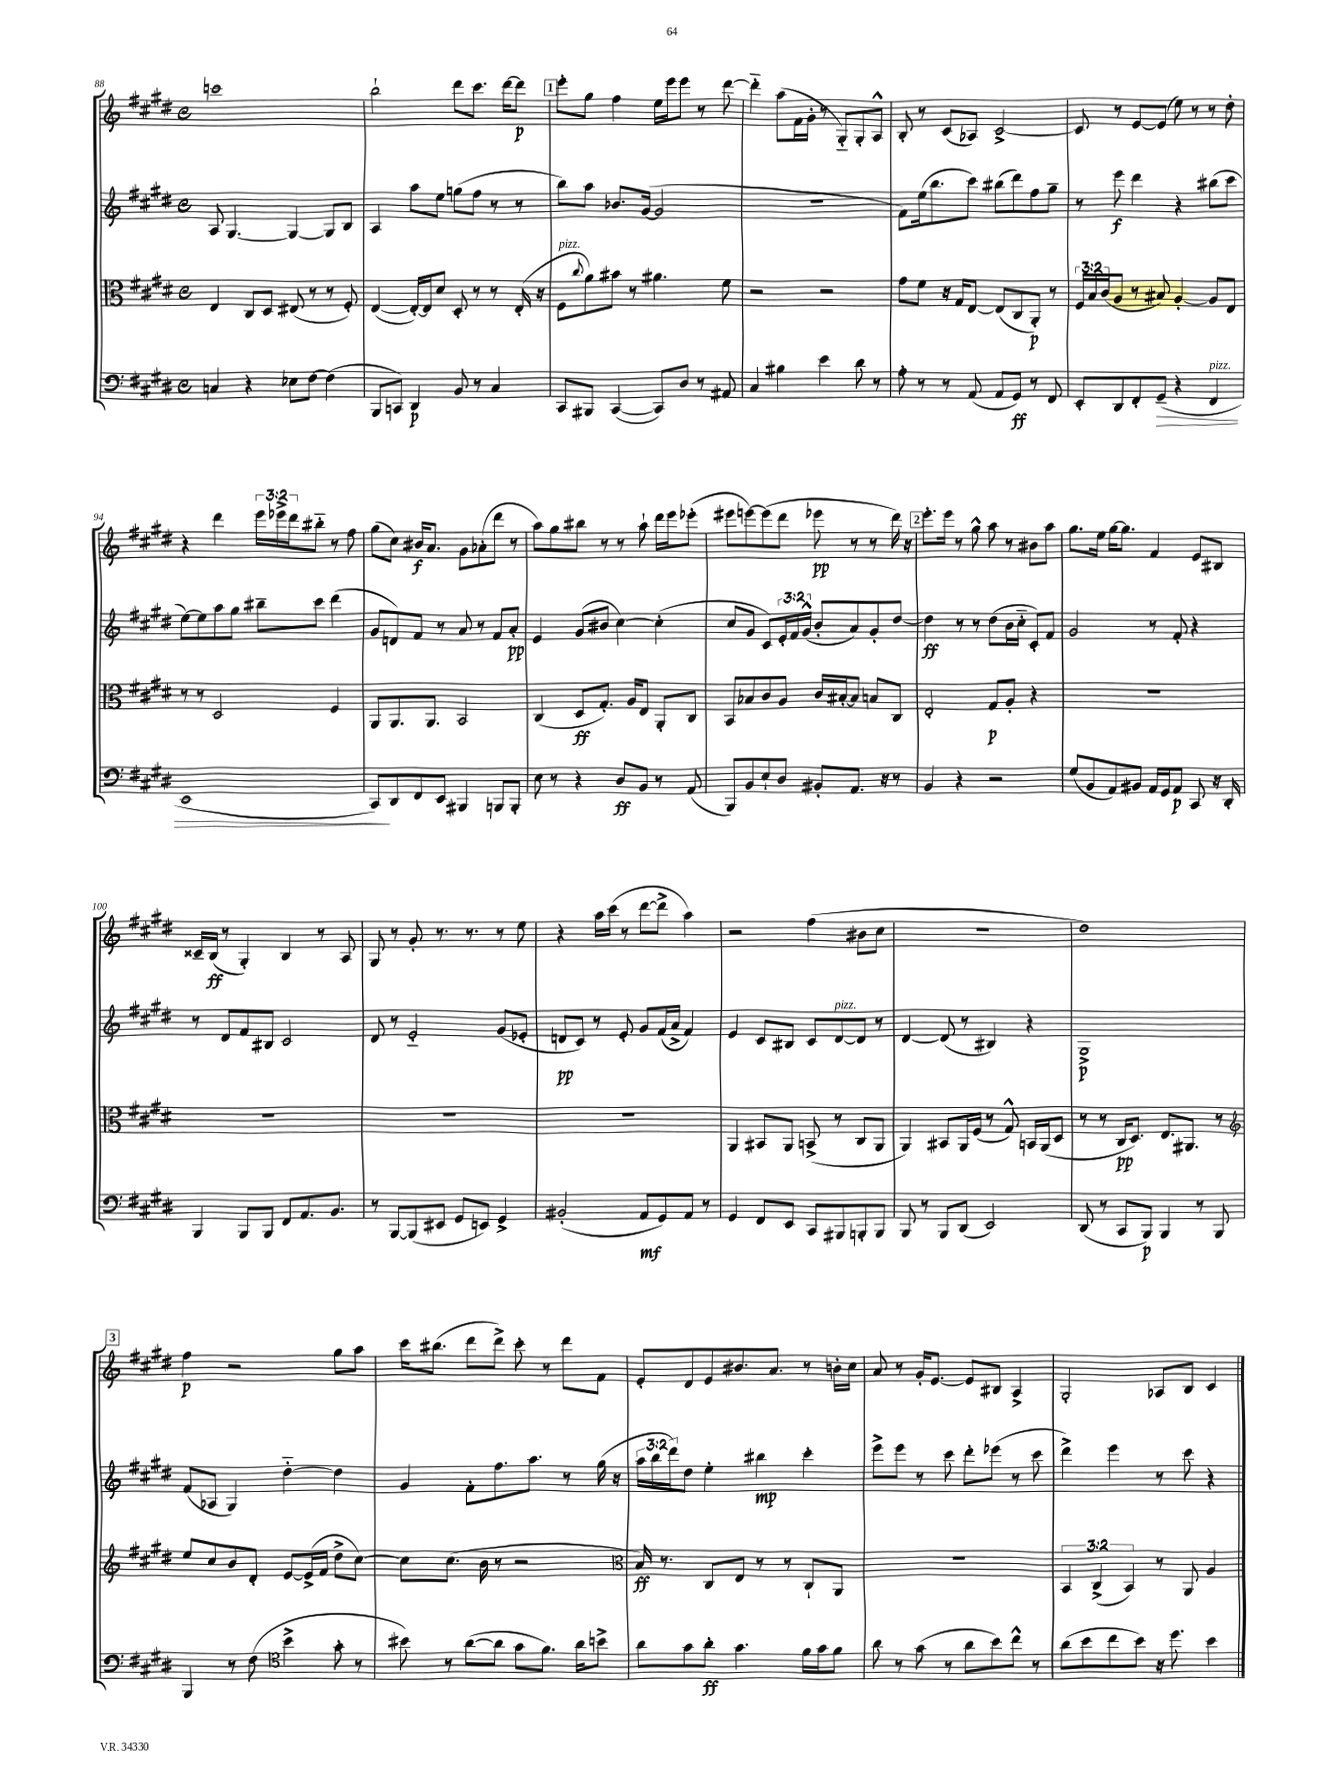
<<
\new StaffGroup <<
\new Staff = "s0" {
    \clef treble \key e \major \defaultTimeSignature \time 4/4 \override Staff.TupletNumber.text = #tuplet-number::calc-fraction-text
    c'''1 |
    b''2-! dis'''8 cis'''8. dis'''16~ dis'''8\p |
    \mark \markup { \box "1" } e'''8-. gis''8 fis''4 e''16 e'''16 e'''8 r8 dis'''8~ |
    dis'''4-_ a''8( fis'16 gis'16-. r8 gis8-_) gis8-. a8-^ |
    b8-. r8 cis'8( aes8) cis'2~-> |
    cis'8 r8 e'8~ e'8( e''8) r8 r8 dis''8-. |
    r4 dis'''4 \tuplet 3/2 { e'''16 ees'''16-> dis'''16 } bis''8-_ r8 fis''8 |
    gis''8( cis''8) bis'16\f a'8. gis'8 aes'8-.( dis'''8 r8 |
    a''8) gis''8 bis''8 r8 r8 a''8-! dis'''16 e'''16 ees'''8-.( |
    eis'''8 e'''8~) e'''8( dis'''8 ees'''8\pp r8 r8 dis'''16) r16 |
    \mark \markup { \box "2" } e'''8.-. e'''16 r8 gis''8-^ a''8 r8 bis'8 a''8 |
    gis''8. e''16 gis''16~ gis''8. fis'4 e'8 bis8 |
    cisis'16-- b16\ff( r8 gis4-.) b4 r8 a8 |
    gis8 r8 gis'8-. r8. r8. r8 e''8 |
    r4 a''16 cis'''16( r8 dis'''8~ dis'''8-> a''4) |
    r2 fis''4( bis'8 cis''8 |
    R1 |
    dis''1) |
    \mark \markup { \box "3" } fis''4\p r2 gis''8 a''8 |
    cis'''16 bis''8.( dis'''8 dis'''8->) cis'''8-. r8 dis'''8 fis'8 |
    e'8-. dis'8 e'8 bis'8. a'8. r8 b'16-. cis''16 |
    a'8 r8 gis'16-. e'8.~ e'8 bis8 a4-> |
    gis2-. aes8 b8 cis'4 \bar "|." |
}
\new Staff = "s1" {
    \clef treble \key e \major \defaultTimeSignature \time 4/4 \override Staff.TupletNumber.text = #tuplet-number::calc-fraction-text
    a8 gis4.~ gis4~ gis8 b8 |
    a4 a''8 e''8 g''8( fis''8 r8 r8 |
    \mark \markup { \box "1" } b''8) a''8 bes'8. gis'16~( gis'2 |
    R1 |
    fis'8) e''16( b''8. cis'''8) bis''8( dis'''8) fis''8 gis''8-- |
    r8 e'''8\f dis'''4 r4 bis''8( cis'''8 |
    e''8~) e''8 a''8 gis''8 bis''8-- cis'''8 dis'''4( |
    gis'8 d'8) fis'8 r8 a'8 r8 fis'8 a'8-.\pp |
    e'4 gis'8( bis'8 cis''4~) cis''4-.( |
    cis''8 gis'8 cis'8) \tuplet 3/2 { e'16-. fis'16 gis'16-^( } b'8-. a'8) gis'8-. dis''8~ |
    \mark \markup { \box "2" } dis''4\ff r8 r8 dis''8( b'16 cis''16-_ cis'8-.) fis'8 |
    gis'2 r8 fis'8-. r4 |
    r8 dis'8 fis'8 bis8 cis'2 |
    dis'8 r8 e'2-_ gis'8( ees'8-. |
    d'8\pp cis'8) r8 e'8-. gis'8 fis'16( a'16-> fis'4) |
    e'4 cis'8 bis8 cis'8 dis'8~^\markup { \italic "pizz." } dis'8 r8 |
    dis'4~ dis'8( r8 bis4) r4 |
    gis1->\p |
    \mark \markup { \box "3" } fis'8( aes8 gis4) dis''4~-_ dis''4 |
    gis'4 fis'8-. fis''8. a''8. r8 gis''16( r16 |
    \tuplet 3/2 { a''16 b''16 dis'''16) } dis''8 e''4-. bis''4\mp cis'''4-. |
    e'''8-> e'''8 r8 cis'''8 dis'''8-. ees'''8( r8 cis'''8 |
    dis'''4->) e'''4 r8 cis'''8 r4 \bar "|." |
}
\new Staff = "s2" {
    \clef alto \key e \major \defaultTimeSignature \time 4/4 \override Staff.TupletNumber.text = #tuplet-number::calc-fraction-text
    e4 cis8 dis8 eis8( r8 r8 fis8-.) |
    e4~( e16~-.) e16 dis'8 dis8-. r8 r8 e16-.( r16 |
    \mark \markup { \box "1" } fis8^\markup { \italic "pizz." } \appoggiatura { cis''8 } a'8) bis'8 r8 ais'4. fis'8 |
    r2 r2 |
    gis'8 fis'8 r16 gis16 e8~ e8( cis8 a,8-.\p) r8 |
    \tuplet 3/2 { fis16 b16 cis'16( } a8 r8 bis8) a4~-. a8 e8 |
    r8 r8 dis2 fis4 |
    a,8 a,8. a,8. b,2 |
    cis4( dis8\ff gis8.-.) a16 e8 a,8-. cis8 |
    b,8 bes8 cis'8 a8 cis'16 bis16~-. bis8 b8 cis8 |
    \mark \markup { \box "2" } e2-. gis8\p a8-. r4 |
    R1 |
    R1 |
    R1 |
    R1 |
    a,4 bis,8 a,8 b,8->( r8 cis8 a,8 |
    a,4) bis,8 a,16 fis16( r8 gis8-^) b,16 a,16( dis8 |
    r8 r8 cis16\pp dis8.) e8. ais,8. r8 |
    \mark \markup { \box "3" } \clef treble e''8 cis''8 b'8 dis'8-. e'8~ e'16->( fis'16 dis''8-> cis''8~) |
    cis''8 cis''8.( b'16 r8 r2 |
    \clef alto b16\ff) r8. cis8 e8 r8 r8 cis8-! a,8 |
    R1 |
    \tuplet 3/2 { b,4 cis4->( b,4) } r8 a,8 a4 \bar "|." |
}
\new Staff = "s3" {
    \clef bass \key e \major \defaultTimeSignature \time 4/4
    c4 r4 ees8 fis8~ fis4( |
    b,,8 c,8) dis,4\p b,8 r8 cis4 |
    \mark \markup { \box "1" } cis,8 bis,,8 cis,4~( cis,8) dis8 r8 ais,8 |
    cis4 bis4 e'4 dis'8 r8 |
    a8-. r8 r8 a,8( a,8 gis,8\ff) r8 fis,8 |
    e,8-. dis,8 fis,8-. gis,8--\>( r4 fis,4^\markup { \italic "pizz." } |
    e,1 |
    cis,8\!) dis,8 fis,8 e,8 bis,,4 b,,8 b,,8-. |
    e8 r8 r4 dis8\ff b,8 r8 a,8( |
    b,,8) b,8 e8-! dis8 bis,8-. a,8. r16 r8 |
    \mark \markup { \box "2" } b,4 r4 r2 |
    gis8( b,8 a,8) bis,8 a,16 gis,16 a,8\p cis,8 r16 dis,16-. |
    b,,4 b,,8 b,,8 fis,8 a,8. b,8. |
    r8 b,,8~ b,,8( eis,8 gis,8 e,8) gis,4-> |
    bis,2-.( a,8\mf gis,8) a,8 r8 |
    gis,4 fis,8 e,8 cis,8 bis,,8 b,,8-. b,,8 |
    b,,8 r8 b,,8 dis,8( e,2) |
    dis,8( r8 cis,8 b,,8\p) b,,4 r8 b,,8 |
    \mark \markup { \box "3" } b,,4 r8 fis8( \clef tenor b'4-> gis'8-. r8 |
    bis'8) r8 a'8~( a'8 gis'8 fis'8.) a'16 b'8-> |
    a'8 gis'8 a'8-.\ff gis'4. fis'16 gis'16 fis'8 |
    a'8 r8 gis'8( r8 a'8 b'8) cis''8-^ r8 |
    a'8( b'8 cis''8 b'8) r16 dis''8. b'4 \bar "|." |
}
>>
>>
\layout { \context { \Score currentBarNumber = #88 } }
